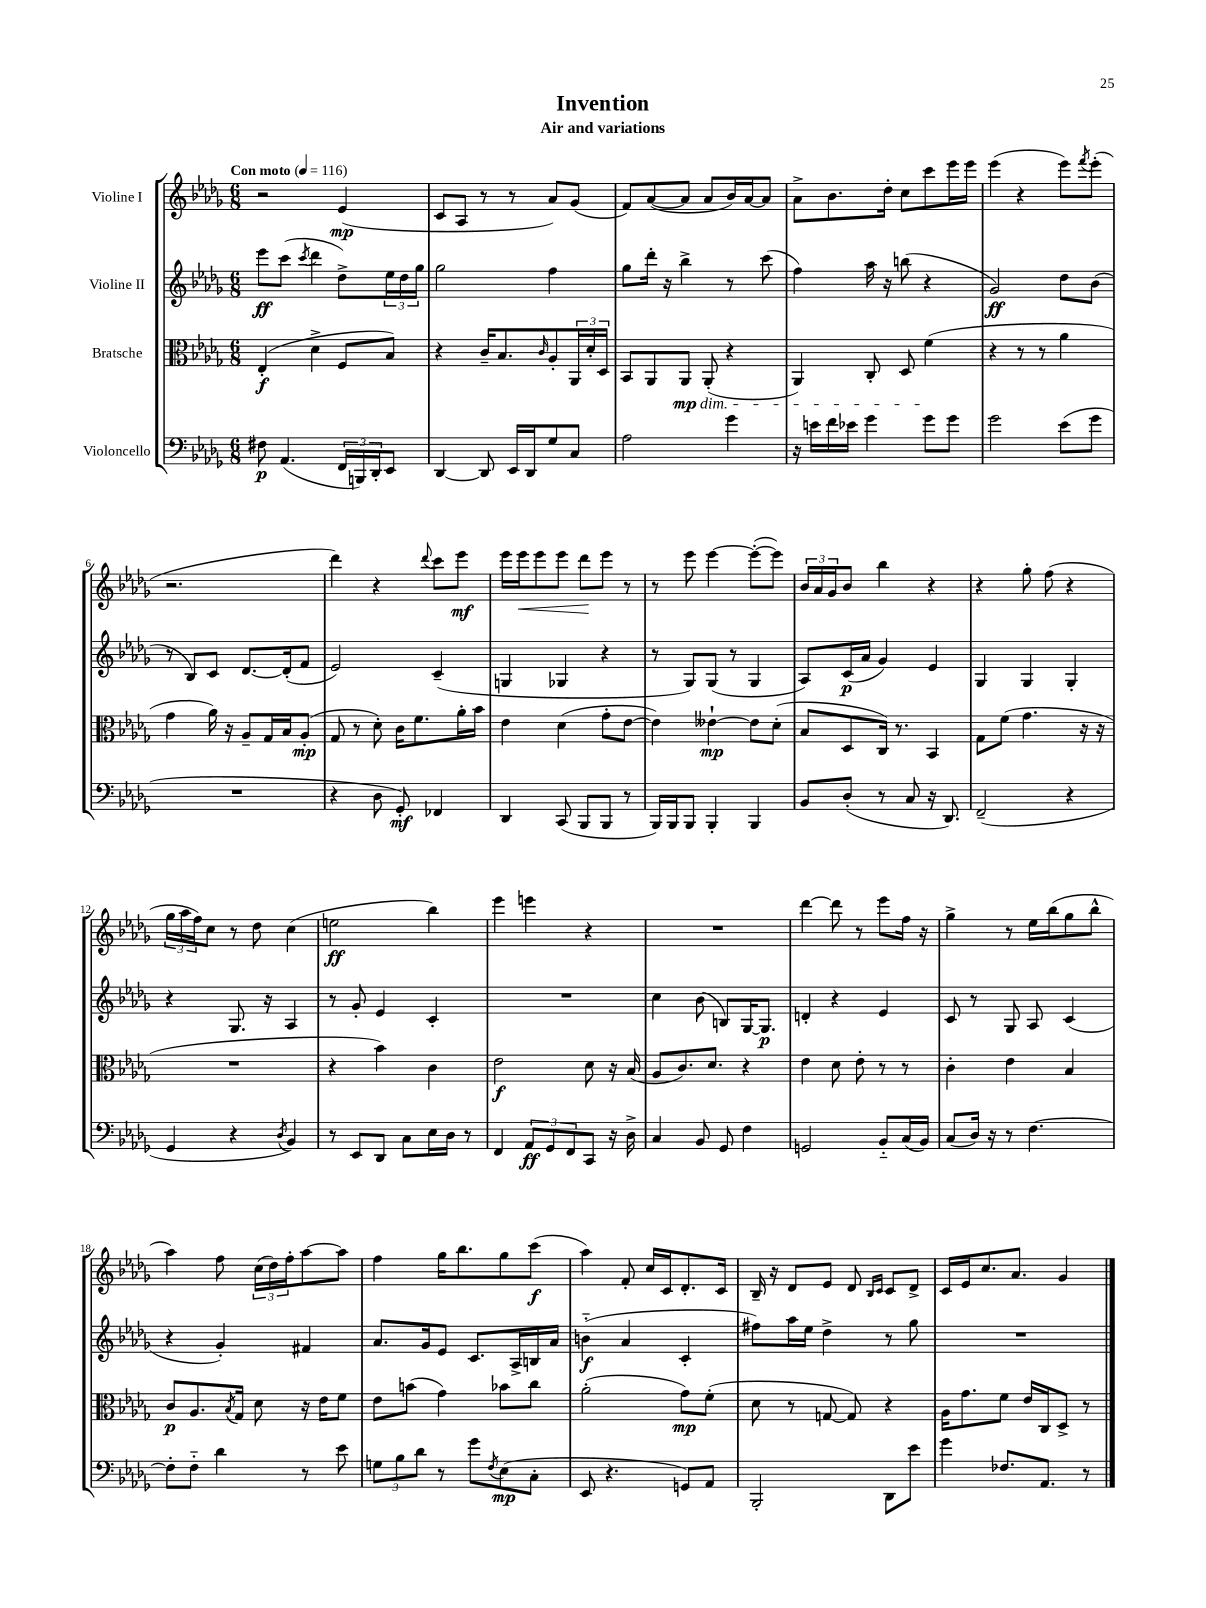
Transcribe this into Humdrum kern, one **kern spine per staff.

**kern	**kern	**kern	**kern
*staff4	*staff3	*staff2	*staff1
*clefF4	*clefC3	*clefG2	*clefG2
*k[b-e-a-d-g-]	*k[b-e-a-d-g-]	*k[b-e-a-d-g-]	*k[b-e-a-d-g-]
*M6/8	*M6/8	*M6/8	*M6/8
*MM116	*MM116	*MM116	*MM116
8F#\	(4E-'/	8eee-\L	2r
(4.AA-/	.	(8ccc\J	.
.	.	8qccc/	.
.	4d-^\	4ddd-\	.
24FF/LL	8F/L	8dd-^\L)	(4e-/
24BBB/)	.	.	.
24DD-'/J	.	.	.
8EE-/J	8B-/J)	24ee-\L	.
.	.	24dd-\	.
.	.	24gg-\JJ	.
=	=	=	=
[4DD-/	4r	2gg-\	8c/L
.	.	.	8A-/J
8DD-/]	16c~/LK	.	8r
.	8.B-/	.	.
16EE-/LL	.	.	8r
16DD-/J	.	.	.
.	16qqc/	.	.
8G-/	8A-'/	4ff\	8a-/L)
8C/J	24AA-/L	.	(8g-/J
.	24d-'/	.	.
.	24D-/JJ	.	.
=	=	=	=
2A-\	8BB-/L	8gg-\L	8f/L)
.	8AA-/	16ddd-'\Jk	([8a-/
.	.	16r	.
.	8AA-/J	4bb-^\	8a-/]J
.	(8AA-'/	.	8a-/L
4g-\	4r	8r	16b-/L)
.	.	.	[16a-/J
.	.	(8ccc\	8a-/]J
=	=	=	=
16r	4AA-/)	4ff\)	8a-^\L
16e\LL	.	.	.
16f\	.	.	8.b-\
16e-\JJ	.	.	.
4g-\	8C'/	16aa-\	.
.	.	16r	16dd-'\Jk
.	8D-/	(8bb\	8cc\L
8g-\L	(4f\	4r	8ccc\
8g-\J	.	.	16eee-\L
.	.	.	16eee-\JJ
=	=	=	=
2g-\	4r	2g-/)	(4eee-\
.	8r	.	4r
.	8r	.	.
(8e-\L	4a-\	8dd-\L	8eee-\L)
.	.	.	8qfff/
8g-\J	.	(8b-\J	(8eee-'\J
=	=	=	=
2.r	4g-\	8r	2.r
.	.	8B-/L)	.
.	16a-\)	8c/J	.
.	16r	.	.
.	8A-~/L	[8.d-/L	.
.	16G-/L	.	.
.	16B-/J	(16d-'/]k	.
.	(8A-'/J	8f/J	.
=	=	=	=
4r	8G-/	2e-/)	4ddd-\)
.	8r	.	.
8D-\	8d-'\)	.	4r
8GG-'/)	16c\LK	.	.
.	8.f\	.	.
.	.	.	8qqddd-/
4FF-/	.	(4c~/	8ccc\L
.	16a-'\L	.	8eee-\J
.	16b-\JJ	.	.
=	=	=	=
4DD-/	4e-\	4G/	16eee-\LL
.	.	.	16eee-\J
.	.	.	8eee-\
(8CC/	(4d-\	4G-/	8eee-\J
8BBB-/L	.	.	8ddd-\L
8BBB-/J	8g-'\L	4r	8eee-\J
8r	[8e-\J	.	8r
=	=	=	=
16BBB-/LL)	4e-\])	8r	8r
16BBB-/J	.	.	.
8BBB-/J	.	8G-/L)	8eee-\
4BBB-'/	[4e--`\	(8G-/J	[4eee-\
.	.	8r	.
4BBB-/	8e--\]L	4G-/	(8eee-'\_L
.	(8d-'\J	.	8eee-\]J)
=	=	=	=
8BB-/L	8B-/L	8A-/L)	24b-/LL
.	.	.	24a-/
.	.	.	24g-/J
(8D-'/J	8D-/	(16c/L	8b-/J
.	.	16a-/JJ	.
8r	16C/Jk)	4g-/)	4bb-\
.	8.r	.	.
8C/	.	.	.
16r	4BB-/	4e-/	4r
8.DD-/)	.	.	.
=	=	=	=
(2FF~/	8G-\L	4G-/	4r
.	(8f\J	.	.
.	4.g-\	4G-/	8gg-'\
.	.	.	(8ff\
4r	.	4G-'/	4r
.	16r	.	.
.	16r	.	.
=	=	=	=
4GG-/	2.r	4r	24gg-\LL
.	.	.	24aa-\
.	.	.	24ff\J)
.	.	.	8cc\J
4r	.	8.G-/	8r
.	.	.	8dd-\
.	.	16r	.
8qD-/	.	.	.
4BB-/)	.	4A-/	(4cc\
=	=	=	=
8r	4r	8r	2ee\
8EE-/L	.	8g-'/	.
8DD-/J	4b-\)	4e-/	.
8C\L	.	.	.
16E-\L	4c\	4c'/	4bb-\)
16D-\JJ	.	.	.
8r	.	.	.
=	=	=	=
4FF/	2e-\	2.r	4eee-\
12AA-/L	.	.	4eee\
12GG-/	.	.	.
12FF/	.	.	.
8CC/J	8d-\	.	4r
16r	16r	.	.
16D-^\	(16B-/	.	.
=	=	=	=
4C/	8A-/L	4cc\	2.r
.	8.c/)	.	.
8BB-/	.	(8b-\	.
.	8.d-/J	.	.
8GG-/	.	8B/L)	.
4F\	4r	[16G-/K	.
.	.	8.G-/]J	.
=	=	=	=
2GG/	4e-\	4d'/	[4ddd-\
.	8d-\	4r	8ddd-\]
.	8e-'\	.	8r
8BB-'~/L	8r	4e-/	8eee-\L
(16C/L	8r	.	16ff\Jk
16BB-/JJ)	.	.	16r
=	=	=	=
(8C/L	4c'\	8c/	4gg-^\
16D-/Jk)	.	8r	.
16r	.	.	.
8r	4e-\	8G-/	8r
[4.F\	.	8A-/	16ee-\LL
.	.	.	(16bb-\J
.	4B-/	(4c/	8gg-\
.	.	.	8bb-^^\J
=	=	=	=
8F'\]L	8c/L	4r	4aa-\)
8F'~\J	8.A-/	.	.
4d-\	.	4g-'/)	8ff\
.	8qB-/	.	.
.	16G-/Jk	.	.
.	8d-\	.	(24cc\LL
.	.	.	24dd-\)
.	.	.	24ff'\J
8r	16r	4f#/	[8aa-\
.	16e-\LK	.	.
8e-\	8f\J	.	8aa-\]J
=	=	=	=
12G\L	8e-\L	8.a-/L	4ff\
12B-\	.	.	.
.	(8b\J	.	.
12d-\J	.	.	.
.	.	16g-/k	.
8r	4g-\)	8e-/J	16gg-\LK
.	.	.	8.bb-\
8g-\L	.	8.c/L	.
8qF/	.	.	.
(8E-\	8b-\L	.	8gg-\
.	.	16A-^/L	.
8C'\J	8cc\J	16B/	(8ccc\J
.	.	16a-/JJ	.
=	=	=	=
8EE-/	(2a-'\	(4b'~\	4aa-\)
4.r	.	.	.
.	.	4a-/	8f'/
.	.	.	16cc/LL
.	.	.	16c/J
8GG/L)	8g-\L)	4c'/	8.d-'/
8AA-/J	(8f'\J	.	.
.	.	.	16c/Jk
=	=	=	=
2BBB-'/	8d-\	8ff#\L)	16B-~/
.	.	.	16r
.	8r	16aa-\L	8d-/L
.	.	16ee-\JJ	.
.	[8G/	4dd-^\	8e-/J
.	8G/])	.	8d-/
.	.	.	16qqB-/LL
.	.	.	16qqc/JJ
8DD-\L	4r	8r	8c/L
8e-\J	.	8gg-\	8d-^/J
=	=	=	=
4g-\	16A-\LK	2.r	16c/LL
.	8.g-\	.	16e-/J
.	.	.	8.cc/
8.F-/L	8f\J	.	.
.	.	.	8.a-/J
.	16e-/LL	.	.
8.AA-/J	16C/J	.	.
.	8D-^/J	.	4g-/
8r	8r	.	.
==	==	==	==
*-	*-	*-	*-
